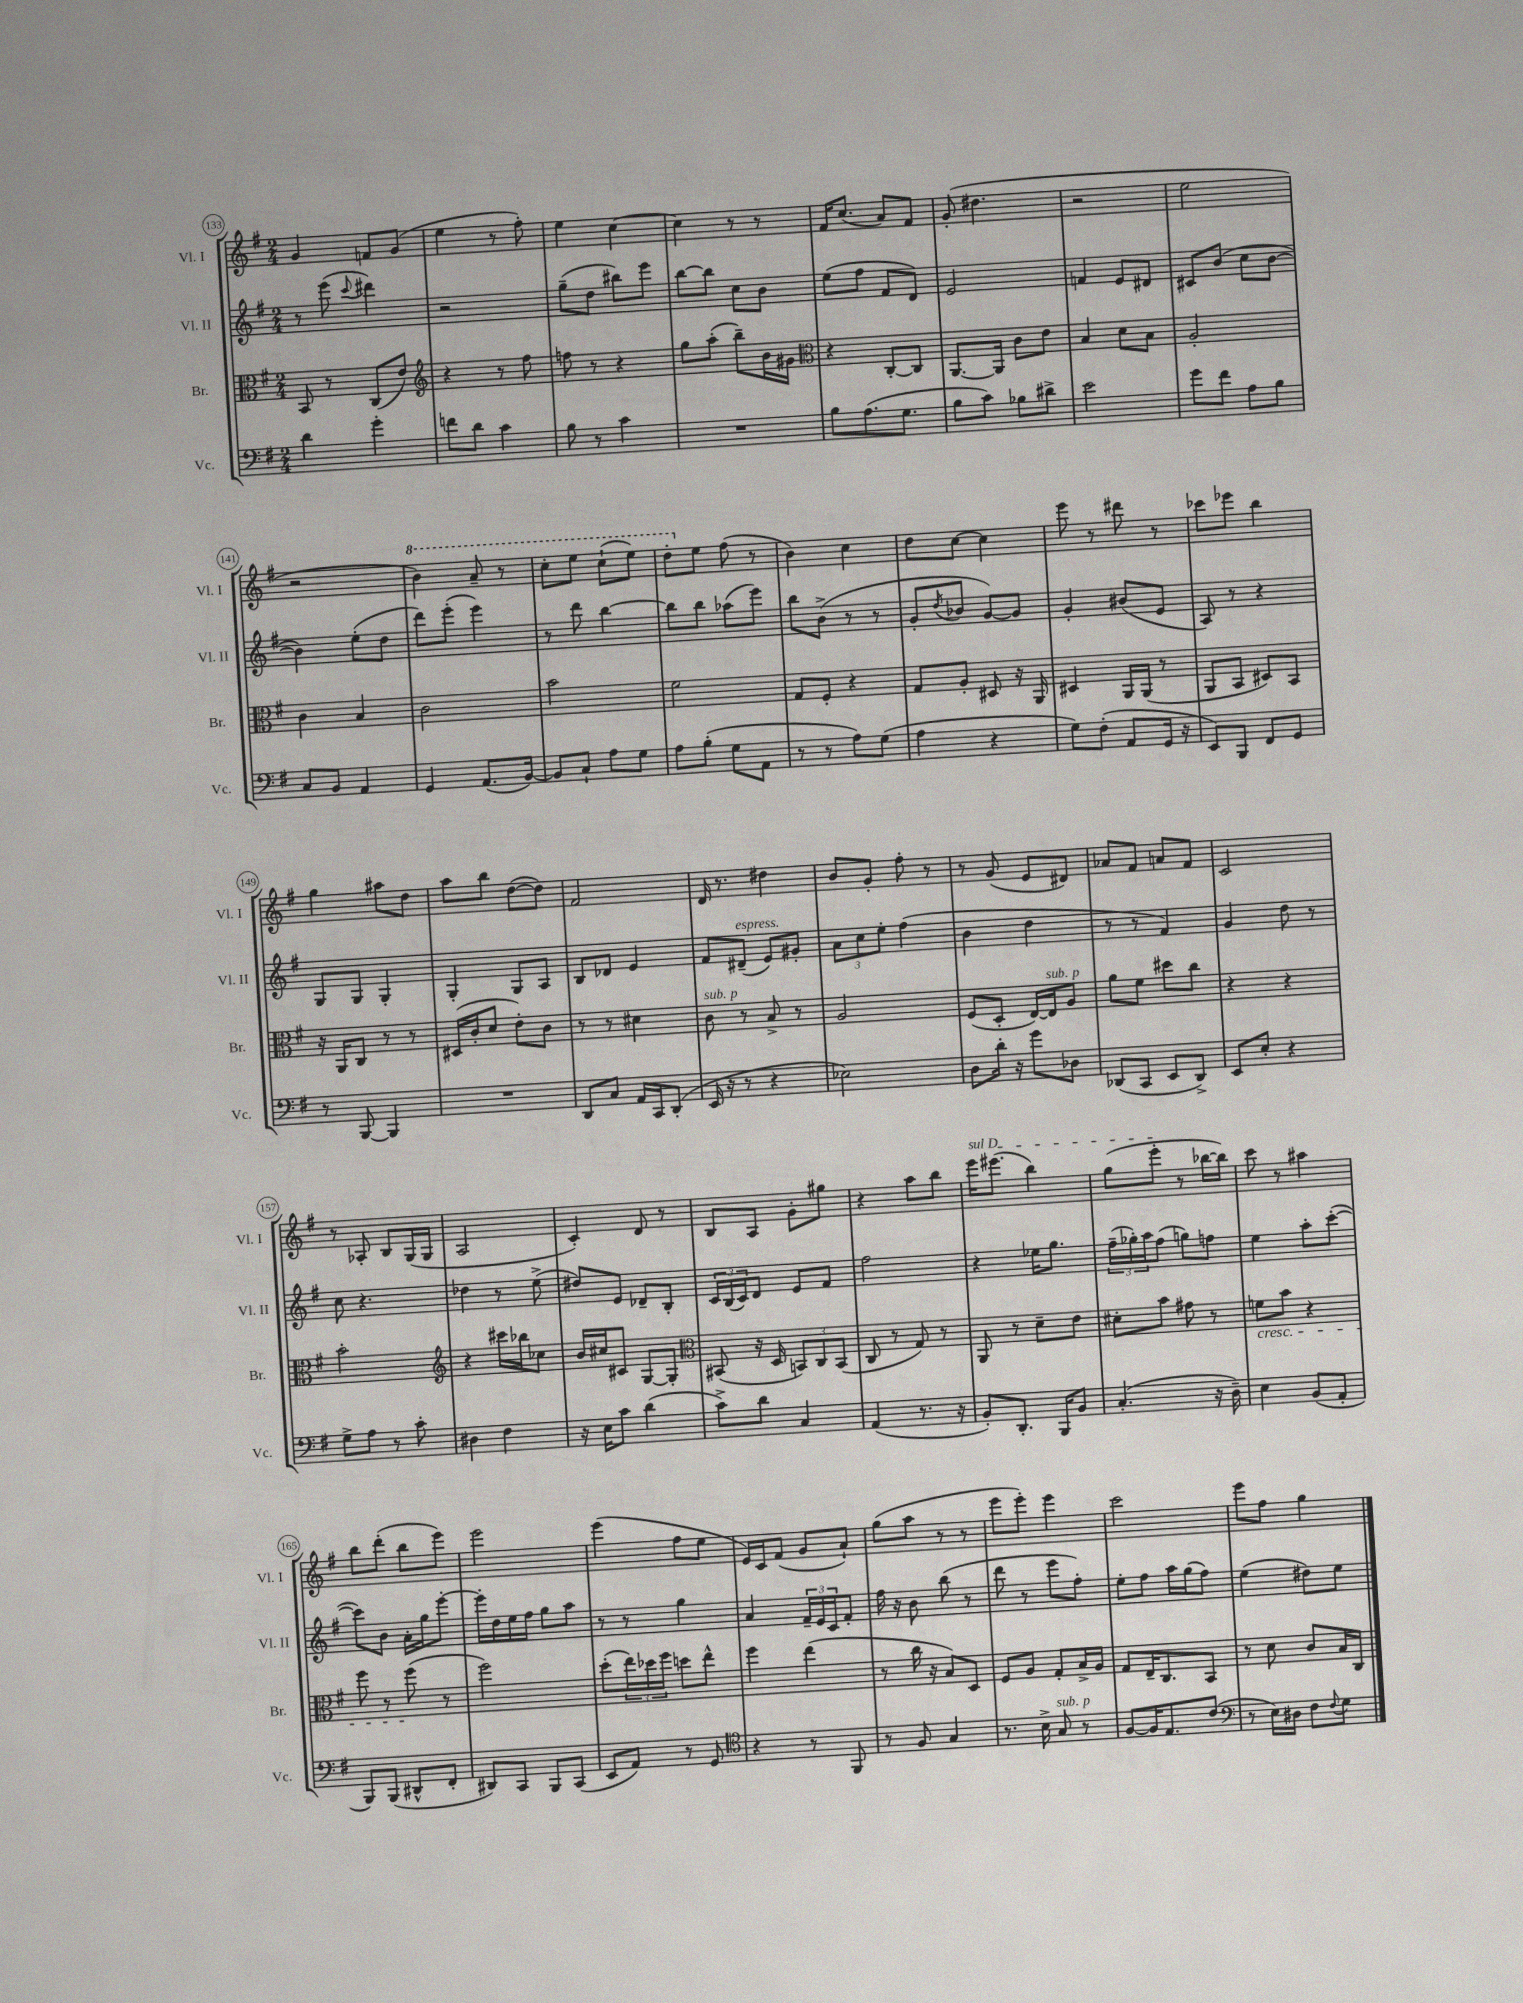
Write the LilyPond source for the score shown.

<<
\new StaffGroup <<
\new Staff = "s0" \with { instrumentName = "Vl. I" shortInstrumentName = "Vl. I" } {
    \clef treble \key g \major \numericTimeSignature \time 2/4
    g'4 f'8 g'8( |
    e''4 r8 fis''8-.) |
    e''4 c''4~ |
    c''4 r8 r8 |
    fis'16 c''8.( a'8) fis'8 |
    g'8-.( dis''4. |
    r2 |
    e''2 |
    r2 |
    \ottava #1 b''4) a''8-- r8 |
    c'''8-. e'''8 c'''8-!( e'''8) |
    d'''8-. \ottava #0 e''8 fis''8( r8 |
    b'4) c''4 |
    d''8 c''8~ c''4 |
    e'''8 r8 dis'''8 r8 |
    ces'''8 ees'''8 b''4 |
    g''4 ais''8 d''8 |
    a''8 b''8 d''8~( d''8) |
    fis'2 |
    d'16 r8. dis''4 |
    b'8 g'8-. fis''8-. r8 |
    r8 g'8( e'8 dis'8) |
    aes'8 fis'8 a'8 fis'8 |
    c'2 |
    r8 aes8-. b8 g16( g16 |
    a2 |
    c'4-.) d'8 r8 |
    b8 a8 g'8-. gis''8 |
    r4 a''8 b''8 |
    \once \override TextSpanner.bound-details.left.text = \markup { \italic "sul D" } e'''16\startTextSpan eis'''8.( b''4) |
    g''8( e'''8-.\stopTextSpan r8 bes''16~ bes''16) |
    c'''8 r8 ais''4 |
    b''8 d'''8-.( b''8 e'''8) |
    e'''2 |
    e'''4( fis''8 e''8 |
    e'16) c'16 fis'8( g'8 a'8-!) |
    g''8( a''8 r8 r8 |
    e'''8 e'''8-.) e'''4 |
    c'''2 |
    e'''8 fis''8 g''4 \bar "|." |
}
\new Staff = "s1" \with { instrumentName = "Vl. II" shortInstrumentName = "Vl. II" } {
    \clef treble \key g \major \numericTimeSignature \time 2/4
    r8 e'''8( \appoggiatura { c'''8 } dis'''4) |
    r2 |
    g''8--( d''8 bis''8) e'''8 |
    b''8~ b''8 c''8 b'8 |
    e''8( fis''8 fis'8 d'8) |
    e'2 |
    f'4 e'8 dis'8 |
    cis'8 b'8( c''8 b'8~ |
    b'4) e''8-.( d''8 |
    d'''8) e'''8-.( e'''4) |
    r8 d'''8 b''4~ |
    b''8 b''8 aes''8( e'''8) |
    b''8 b'8->( r8 r8 |
    g'8-. \acciaccatura { d''8 } bes'8 g'8~) g'8 |
    g'4-. bis'8( e'8 |
    a8) r8 r4 |
    g8 g8 g4-. |
    g4-. g8 a8 |
    b8 des'8 e'4 |
    fis'8 dis'8--^\markup { \italic "espress." }( e'8) gis'8-. |
    \tuplet 3/2 { a'8 c''8 e''8-. } fis''4( |
    b'4 d''4 |
    r8 r8 fis'4) |
    g'4 d''8 r8 |
    c''8 r4. |
    des''4 r8 e''8->( |
    dis''8) e'8 des'8-- b8-. |
    \tuplet 3/2 { c'16 b16( c'16) } d'8 e'8 fis'8 |
    fis''2 |
    r4 ees''16 g''8. |
    \tuplet 3/2 { fis''16--( ges''16-.) a''16 } fis''8( g''8) f''8 |
    e''4 a''8-. c'''8~-.( |
    c'''8) b'8 a'16-. g''16 e'''8~-. |
    e'''16-. d''16 e''16 fis''16 g''8 a''8 |
    r8 r8 g''4 |
    a'4 \tuplet 3/2 { fis'16-- e'16 c'16 } fis'8-. |
    fis''16 r16 b'8 b''8( r8 |
    d'''8 r8 e'''8 fis''8-.) |
    e''8-. fis''8 a''16 g''16( fis''8) |
    e''4( dis''8) e''8 \bar "|." |
}
\new Staff = "s2" \with { instrumentName = "Br." shortInstrumentName = "Br." } {
    \clef alto \key g \major \numericTimeSignature \time 2/4
    b,8 r8 c8( e'8) |
    \clef treble r4 r8 fis''8 |
    f''8 r8 r4 |
    g''8 a''8-.( b''8--) b'16 gis'16 |
    \clef alto r4 c8~-. c8 |
    a,8.~ a,16 c'8 e'8 |
    b4 d'8 b8 |
    a2-. |
    c'4 b4 |
    c'2 |
    b'2 |
    fis'2 |
    g8 fis8-. r4 |
    g8 a8-. dis8 r16 a,16 |
    dis4 a,16 a,16( r8 |
    a,8 b,8 dis8) b,8 |
    r16 a,16 c8 r8 r8 |
    dis16( c'16-. d'8 e'8-.) c'8 |
    r8 r8 dis'4 |
    c'8^\markup { \italic "sub. p" } r8 b8-> r8 |
    a2 |
    fis8( d8-. e16~) e16^\markup { \italic "sub. p" } a8 |
    a'8 fis'8 dis''8 c''8 |
    r4 r4 |
    b'2-. |
    \clef treble r4 cis'''16 bes''16 ces''8 |
    b'16 cis''16 cis'8 g8~ g8-. |
    \clef alto bis,8( r16 d16 \tuplet 3/2 { b,8) c8 b,8( } |
    c8 r8 g8) r8 |
    a,8 r8 d'8-- e'8 |
    dis'8-. b'8 gis'8 r8 |
    f'8\cresc b'8 r4 |
    fis''8 r8 fis''8\!( r8 |
    fis''2) |
    d''8-.( \tuplet 3/2 { e''16) des''16 fis''16 } d''8 e''8-^ |
    fis''4 e''4( |
    r8 c''16 r16 b8) d8 |
    fis8 a8 g8-. b16-> a16 |
    g8 e16-- c8. b,8 |
    r8 d'8 c'8 b16 c16 \bar "|." |
}
\new Staff = "s3" \with { instrumentName = "Vc." shortInstrumentName = "Vc." } {
    \clef bass \key g \major \numericTimeSignature \time 2/4
    d'4 g'4-. |
    f'8 d'8 c'4 |
    b8 r8 c'4 |
    R2 |
    b8 a8.( g8. |
    b8 c'8) bes8 dis'8-> |
    e'2 |
    g'8 fis'8 a8 b8 |
    c8 b,8 a,4 |
    g,4 a,8.( b,16~) |
    b,8 c8-! a8 g8 |
    a8 b8-.( g8 a,8 |
    r8 r8 a8) g8( |
    a4 r4 |
    g8) fis8-.( a,8 g,16 r16 |
    e,8) b,,8 fis,8 g,8 |
    r8 b,,8~ b,,4 |
    R2 |
    d,8 c8 a,16 c,16 d,8-.( |
    e,16 r16 r8 r4 |
    ees2) |
    d8 d'16-. r16 g'8 des8 |
    des,8( c,8 e,8 des,8->) |
    e,8 e8-. r4 |
    g8-> a8 r8 c'8-. |
    dis4 fis4 |
    r16 e16 c'8 d'4( |
    c'8->) d'8 c4 |
    a,4( r8. r16 |
    b,8-.) d,8.-. b,,16 b,8 |
    c4.-.( r16 d16--) |
    e4 b,8( a,8-. |
    b,,8) b,,8( dis,8-^ fis,8-. |
    dis,8) c,8 b,,8 c,8( |
    e,8 a,8) r8 g,8 |
    \clef tenor r4 r8 fis,8 |
    r8 fis8 g4 |
    r8. b16-> g8^\markup { \italic "sub. p" } r8 |
    fis8~ fis16 e8. c'8( |
    \clef bass r8 e16) dis16 fis8 \appoggiatura { fis8 } g8 \bar "|." |
}
>>
>>
\layout { \context { \Score currentBarNumber = #133 \override BarNumber.stencil = #(make-stencil-circler 0.1 0.3 ly:text-interface::print) } }
